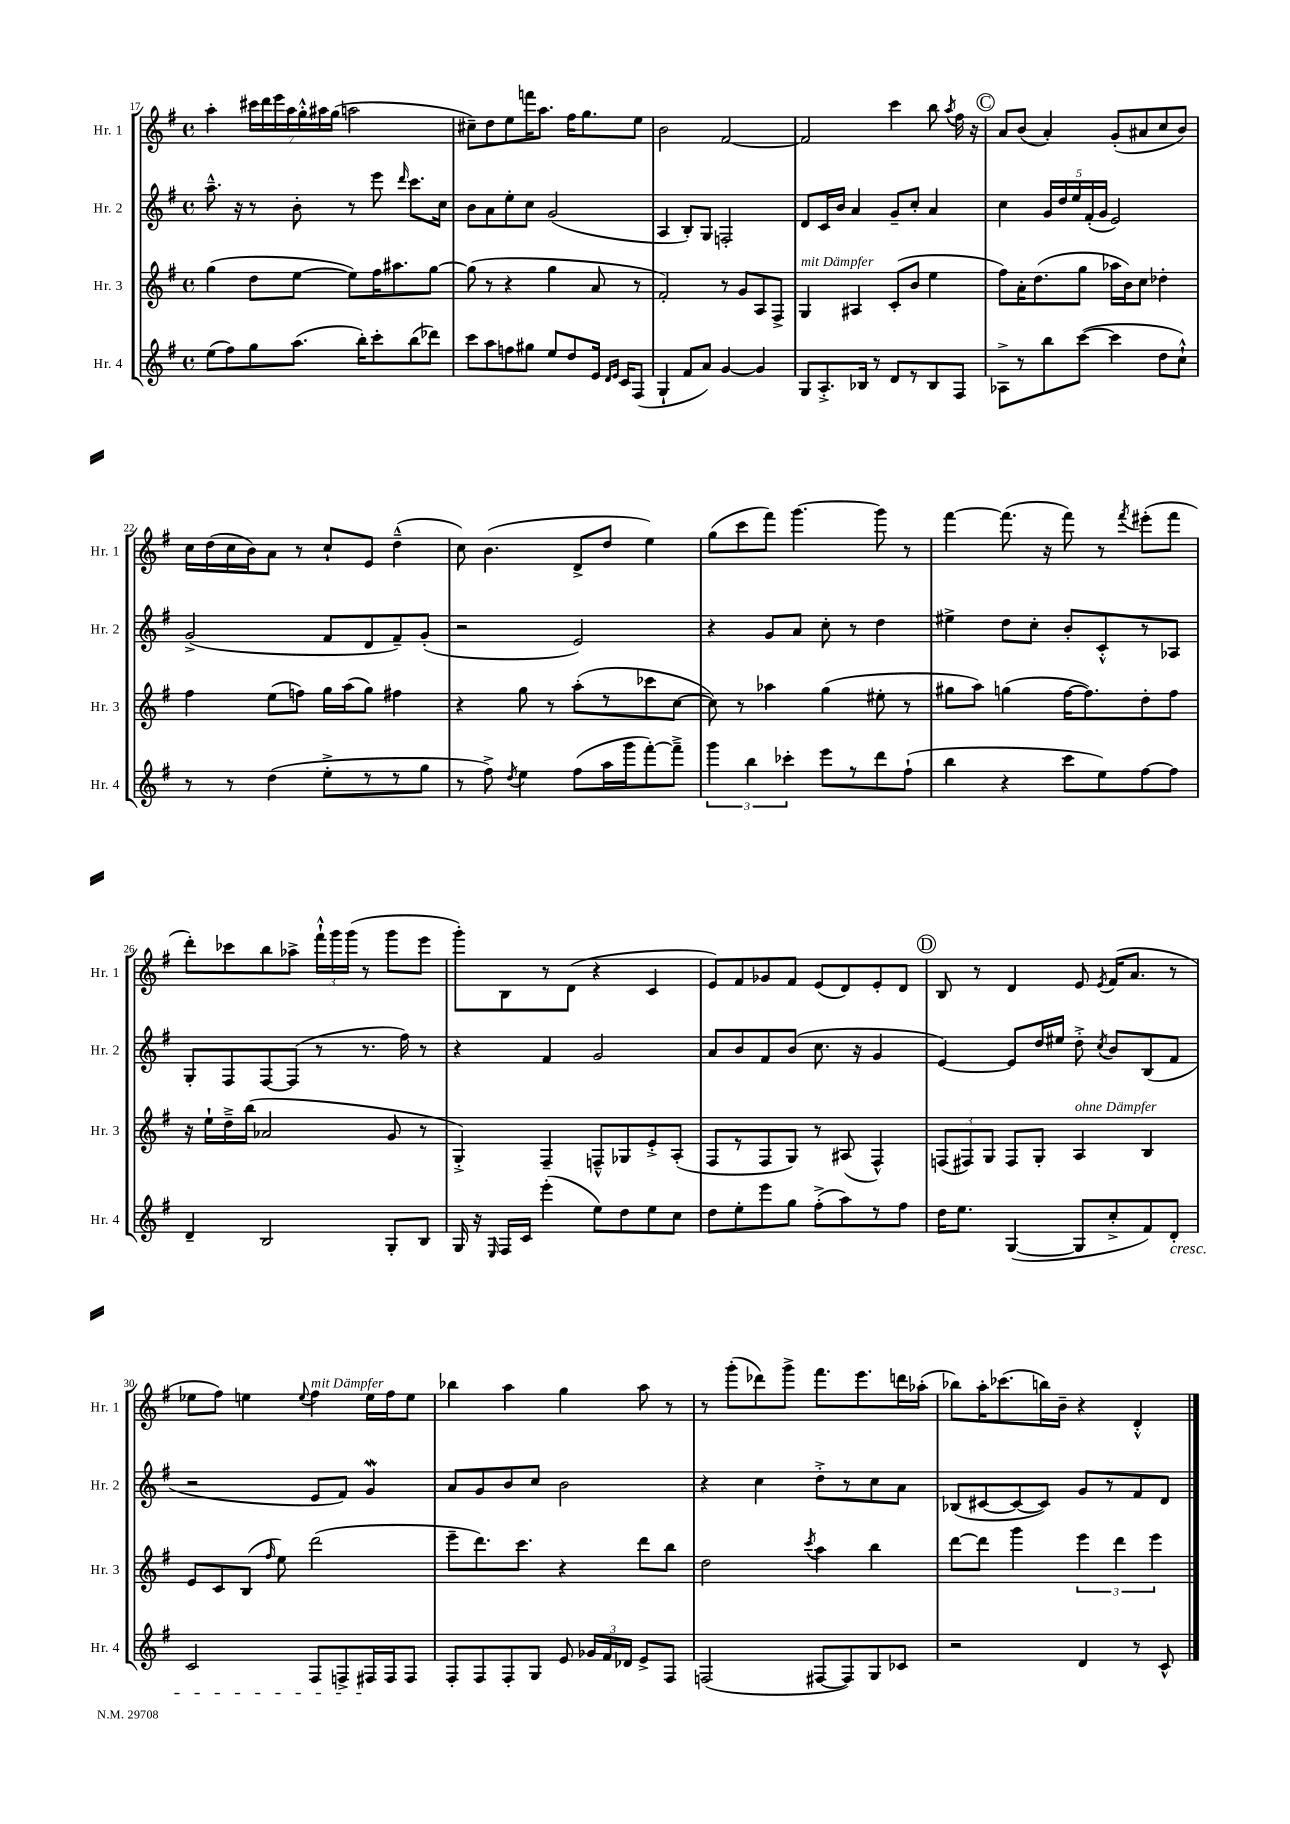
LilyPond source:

<<
\new StaffGroup <<
\new Staff = "s0" \with { instrumentName = "Hr. 1" shortInstrumentName = "Hr. 1" } {
    \clef treble \key g \major \defaultTimeSignature \time 4/4
    \autoBeamOff a''4-. \tuplet 7/4 { cis'''16[ d'''16 e'''16 a''16 g''16-.-^ ais''16 g''16]( } a''2 |
    cis''8[--) d''8 e''8 f'''16 a''8.] fis''16[ g''8. e''8] |
    b'2 fis'2~ |
    fis'2 c'''4 b''8 \acciaccatura { a''8 } fis''16 r16 |
    \mark \markup { \circle "C" } a'8[ b'8]( a'4-.) g'8[-.( ais'8 c''8 b'8]) |
    c''16[ d''16( c''16 b'16) a'8] r8 c''8[-! e'8] d''4---^( |
    c''8) b'4.( d'8[-> d''8] e''4) |
    g''8[( c'''8 fis'''8]) g'''4.~ g'''8 r8 |
    fis'''4~ fis'''8.( r16 fis'''8) r8 \acciaccatura { fis'''8 } eis'''8[-.( fis'''8] |
    d'''8[-.) ces'''8 b''8 aes''8]-> \tuplet 3/2 { fis'''16[-!-^ g'''16 g'''16]( } r8 g'''8[ e'''8] |
    g'''8[-.) b8 r8 d'8]( r4 c'4 |
    e'8[) fis'8 ges'8 fis'8] e'8[( d'8) e'8-. d'8] |
    \mark \markup { \circle "D" } b8 r8 d'4 e'8 \acciaccatura { e'8 } fis'16[( a'8.] r8 |
    ees''8[ fis''8]) e''4 \appoggiatura { e''8 } fis''4^\markup { \italic "mit Dämpfer" } e''16[ fis''16 e''8] |
    bes''4 a''4 g''4 a''8 r8 |
    r8 g'''8[-.( des'''8) g'''8]-> fis'''8.[ e'''8. d'''16 aes''16]-.( |
    bes''8[) a''16-. ces'''8.( b''16) b'16]-- r4 d'4-.-^ \bar "|." |
}
\new Staff = "s1" \with { instrumentName = "Hr. 2" shortInstrumentName = "Hr. 2" } {
    \clef treble \key g \major \defaultTimeSignature \time 4/4
    \autoBeamOff a''8.---^ r16 r8 b'8-. r8 e'''8 \grace { d'''16 } c'''8.[ c''16] |
    b'8[ a'8 e''8-. c''8] g'2( |
    a4 b8[-.) g8] f2-. |
    d'8[ c'16 b'16] a'4 g'8[-- c''8]-. a'4 |
    \mark \markup { \circle "C" } c''4 \tuplet 5/4 { g'16[ d''16 e''16 fis'16-.( g'16] } e'2) |
    g'2->( fis'8[ d'8 fis'8--) g'8]-.( |
    r2 e'2) |
    r4 g'8[ a'8] c''8-. r8 d''4 |
    eis''4-> d''8[ c''8]-. b'8[-. c'8-.-^ r8 aes8] |
    g8[-. fis8 fis8~ fis8]( r8 r8. fis''16) r8 |
    r4 fis'4 g'2 |
    a'8[ b'8 fis'8 b'8]( c''8. r16 g'4 |
    \mark \markup { \circle "D" } e'4~) e'8[ d''16 eis''16] d''8-.-> \acciaccatura { c''8 } b'8[ b8( fis'8] |
    r2 e'8[ fis'8]) g'4\mordent |
    a'8[ g'8 b'8 c''8] b'2 |
    r4 c''4 d''8[-.-> r8 c''8 a'8] |
    bes8[( cis'8~ cis'8~ cis'8]) g'8[ r8 fis'8 d'8] \bar "|." |
}
\new Staff = "s2" \with { instrumentName = "Hr. 3" shortInstrumentName = "Hr. 3" } {
    \clef treble \key g \major \defaultTimeSignature \time 4/4
    \autoBeamOff g''4( d''8[ e''8]~ e''8[) fis''16 ais''8. g''8]~ |
    g''8( r8 r4 g''4 a'8 r8 |
    fis'2-.) r8 g'8[ a8 fis8]-> |
    g4^\markup { \italic "mit Dämpfer" } ais4 c'8[-.( b'8] e''4 |
    \mark \markup { \circle "C" } fis''8[) a'16-. d''8.( g''8] aes''16[ b'16) c''8] des''4-. |
    fis''4 e''8[( f''8]) g''16[ a''16( g''8]) fis''4 |
    r4 g''8 r8 a''8[-.( r8 ces'''8 c''8]~ |
    c''8) r8 aes''4 g''4( eis''8-. r8 |
    gis''8[ a''8]) g''4( fis''16[~ fis''8.) d''8-. fis''8] |
    r16 e''16[-! d''16---> b''16]( aes'2 g'8 r8 |
    g4-.->) fis4-- f8[---^ ges8 e'8-.-> a8]-.( |
    fis8[ r8 fis8 g8]) r8 ais8( fis4-^) |
    \mark \markup { \circle "D" } \tuplet 3/2 { f8[( fis8) g8] } fis8[ g8]-. a4^\markup { \italic "ohne Dämpfer" } b4 |
    e'8[ c'8 b8]( \grace { fis''16 } e''8) d'''2( |
    e'''8[-- d'''8.) c'''8.] r4 d'''8[ b''8] |
    d''2 \acciaccatura { c'''8 } a''4 b''4 |
    d'''8[~ d'''8] g'''4 \tuplet 3/2 { e'''4 d'''4 e'''4 } \bar "|." |
}
\new Staff = "s3" \with { instrumentName = "Hr. 4" shortInstrumentName = "Hr. 4" } {
    \clef treble \key g \major \defaultTimeSignature \time 4/4
    \autoBeamOff e''8[( fis''8) g''8 a''8.]( b''16[-.) c'''8-. b''8( des'''8]) |
    c'''8[ a''8 f''8 gis''8] e''8[ d''8 e'16] \grace { d'16[ e'16] } c'16[ fis8]( |
    g4-! fis'8[ a'8]) g'4~ g'4 |
    g8[ a8.-.-> bes16] r8 d'8[ r8 bes8 fis8] |
    \mark \markup { \circle "C" } aes8[-> r8 b''8 c'''8]~( c'''4 d''8[ c''8]-!-^) |
    r8 r8 d''4( e''8[-.-> r8 r8 g''8] |
    r8 fis''8->) \acciaccatura { d''8 } e''4 fis''8[( a''16 g'''16 fis'''8~-.) fis'''8]---> |
    \tuplet 3/2 { g'''4 b''4 ces'''4-. } e'''8[ r8 d'''8 fis''8]-!( |
    b''4 r4 c'''8[ e''8) fis''8~ fis''8] |
    d'4-- b2 g8[-. b8] |
    g16 r16 \grace { e16 } fis16[ c'16] e'''4-.( e''8[) d''8 e''8 c''8] |
    d''8[ e''8-. e'''8 g''8] fis''8[-.->( a''8) r8 fis''8] |
    \mark \markup { \circle "D" } d''16[ e''8.] g4~( g8[ c''8-.-> fis'8) d'8]-.\cresc |
    c'2 fis8[ f8-> fis16\! fis16 fis8] |
    fis8[-. fis8 fis8-. g8] e'8 \tuplet 3/2 { ges'16[ fis'16 des'16] } e'8[-> fis8] |
    f2( fis8[~ fis8) g8 ces'8] |
    r2 d'4 r8 c'8-^ \bar "|." |
}
>>
>>
\layout { \context { \Score currentBarNumber = #17 } }
